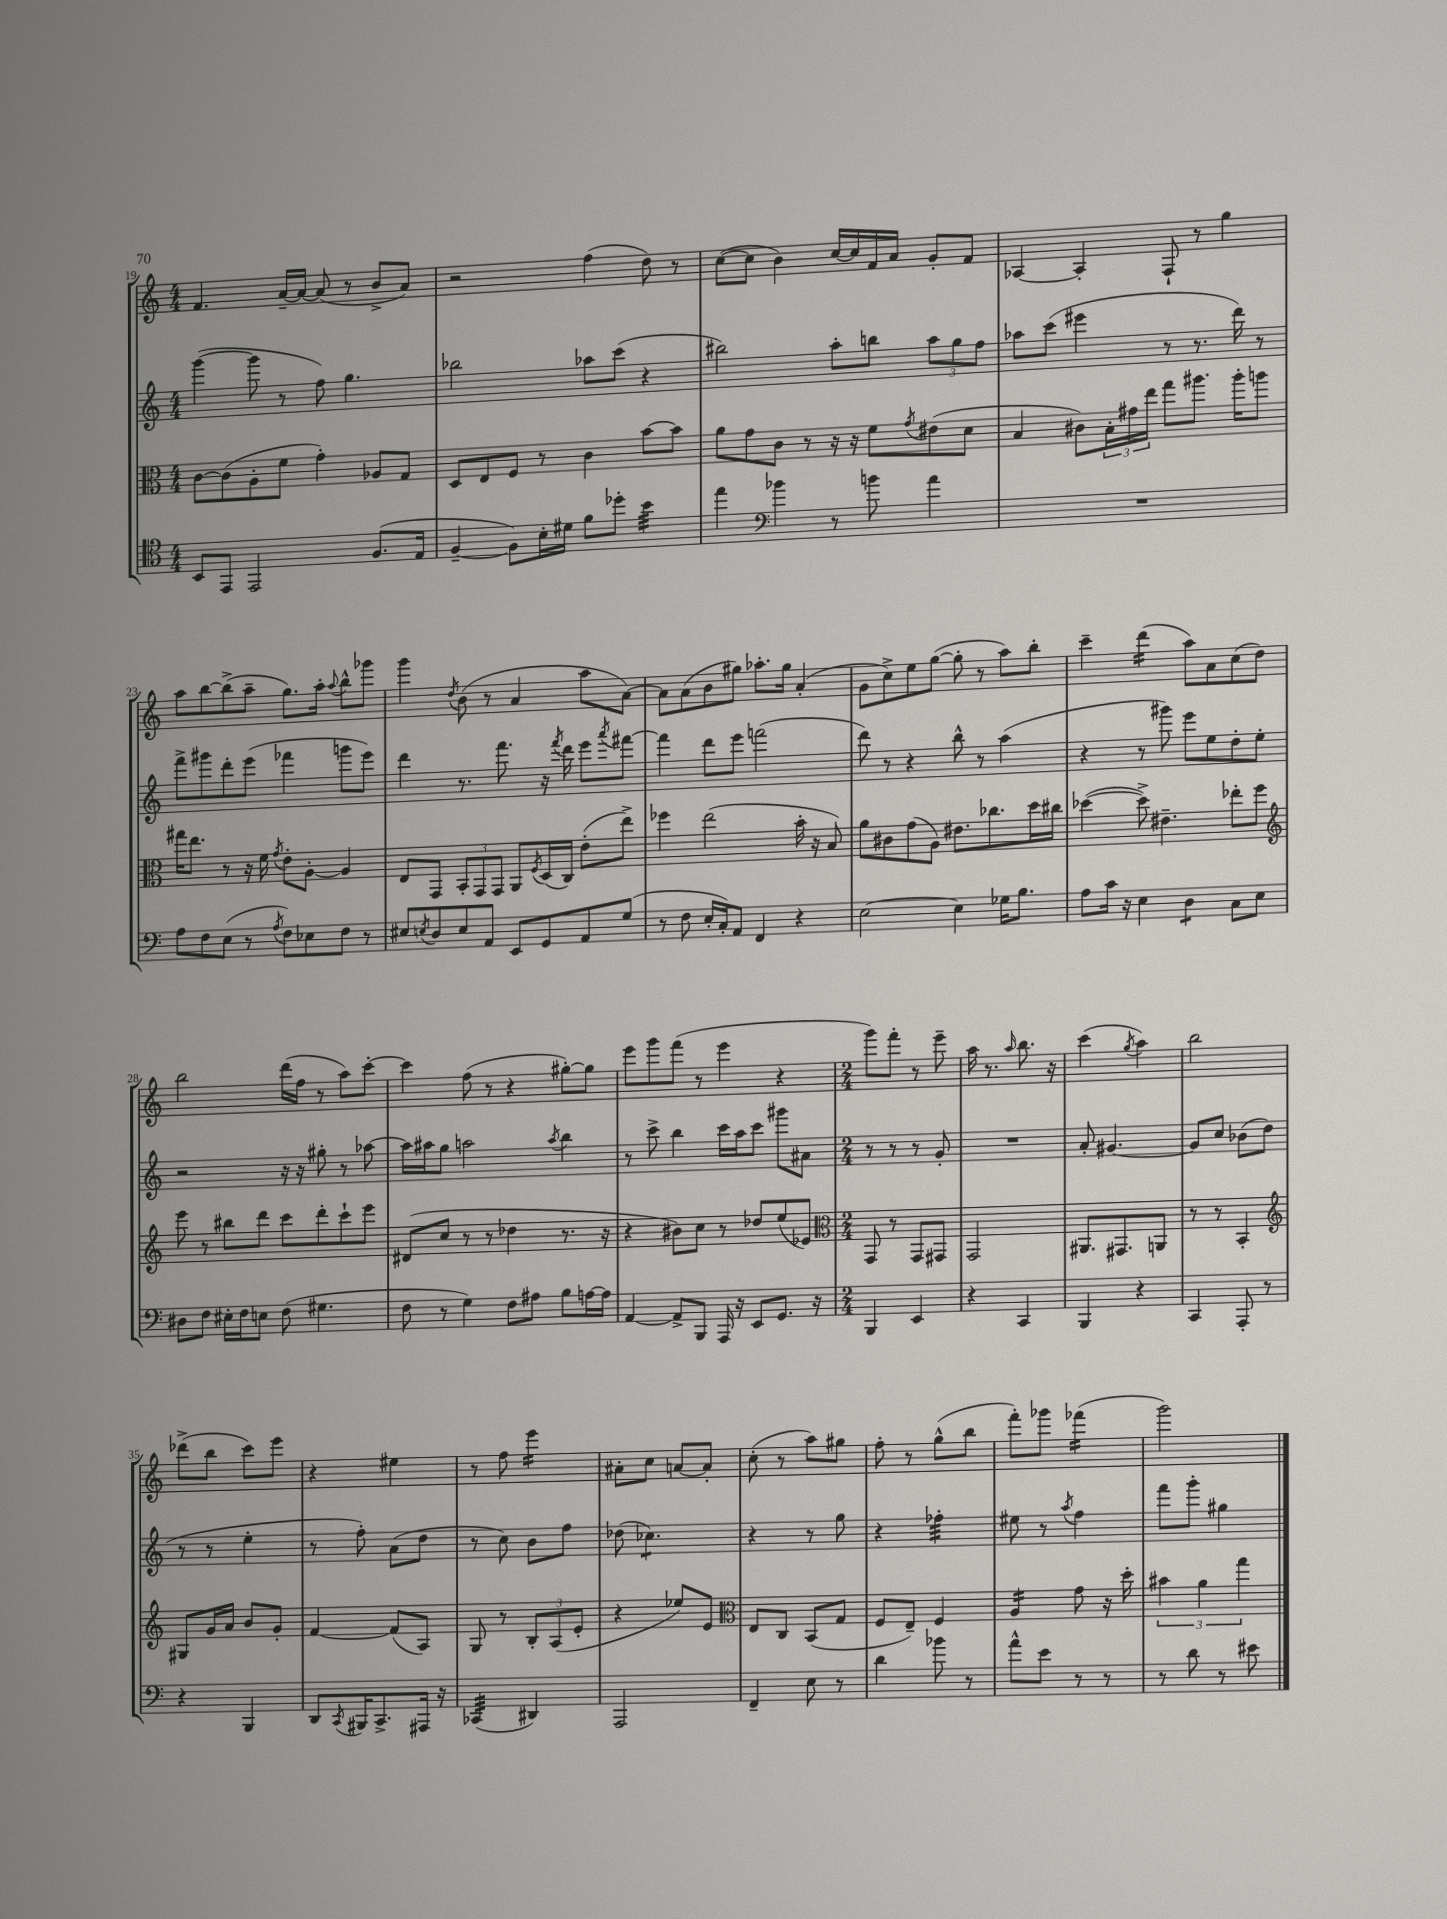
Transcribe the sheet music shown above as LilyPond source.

<<
\new StaffGroup <<
\new Staff = "s0" {
    \clef treble \key c \major \numericTimeSignature \time 4/4
    f'4. a'16~-- a'16~ a'8( r8 b'8-> a'8) |
    r2 f''4( d''8) r8 |
    c''8~( c''8 b'4) c''16~ c''16 f'16 a'16 g'8-. f'8 |
    aes4~ aes4-. f8-! r8 g''4 |
    a''8 b''8~ b''8->( a''8-- g''8.) a''16-. \appoggiatura { a''8 } b''8-^ ges'''8 |
    g'''4 \acciaccatura { d''8 } b'8( r8 a'4 a''8 a'8~) |
    a'8 a'8( b'8 gis''8) aes''8.-. gis''16 a'4-.( |
    g'8 c''8->) e''8 g''8~( g''8-. r8 a''8) b''8-. |
    c'''4-- d'''4:16( a''8) a'8 c''8( d''8) |
    b''2 d'''16( f''16 r8 a''8) c'''8~-. |
    c'''4 f''8( r8 r4 gis''8~-.) gis''8 |
    e'''8 g'''8 f'''8( r8 e'''4 r4 |
    \numericTimeSignature \time 2/4 g'''8) f'''8-. r8 e'''8-- |
    a''16 r8. \grace { a''16 } b''8. r16 |
    c'''4( \acciaccatura { g''8 } a''4) |
    b''2 |
    des'''8->( b''8 c'''8) e'''8 |
    r4 eis''4 |
    r8 f''8 e'''4:16 |
    ais'8-. c''8 a'8~ a'8-. |
    c''8-.( r8 a''8) gis''8 |
    f''8-. r8 g''8-^( b''8 |
    f'''8-.) ges'''8 fes'''4:16( |
    g'''2) \bar "|." |
}
\new Staff = "s1" {
    \clef treble \key c \major \numericTimeSignature \time 4/4
    g'''4~( g'''8 r8 f''8) g''4. |
    bes''2 aes''8 c'''8( r4 |
    bis''2) a''8-. b''8 \tuplet 3/2 { a''8 g''8 f''8 } |
    aes''8 c'''8( eis'''4 r8 r8. d'''16) r8 |
    f'''8-> gis'''8 d'''8-. e'''8( fes'''4 g'''8 e'''8) |
    d'''4 r8. f'''8. r16 \acciaccatura { f'''8 } d'''16 e'''8 \acciaccatura { a'''8 } fis'''8~ |
    fis'''4 d'''8 e'''8 f'''2( |
    d'''8) r8 r4 b''8-^ r8 a''4( |
    r4 r8 gis'''8) e'''8 e''8 d''8-. e''8-. |
    r2 r16 r16 gis''8-. r8 aes''8~ |
    aes''16 ais''16 g''8 a''2 \acciaccatura { a''8 } b''4 |
    r8 c'''8-> b''4 c'''16 a''16 c'''8 gis'''8 ais'8 |
    \numericTimeSignature \time 2/4 r8 r8 r8 g'8-. |
    R2 |
    a'8-. gis'4.~ |
    gis'8 c''8 bes'8( d''8 |
    r8 r8 e''4-. |
    r8 f''8-.) a'8( d''8 |
    r8 c''8) b'8 f''8 |
    des''8( ces''4.:8) |
    r4 r8 g''8 |
    r4 fes''4:32-. |
    eis''8 r8 \acciaccatura { a''8 } f''4 |
    f'''8 g'''8-. gis''4 \bar "|." |
}
\new Staff = "s2" {
    \clef alto \key c \major \numericTimeSignature \time 4/4
    c'8~ c'8( a8-. f'8 g'4-.) aes8 g8 |
    d8 e8 f8 r8 c'4 b'8~ b'8 |
    a'8 g'8 c'8 r8 r16 r16 f'8 \acciaccatura { g'8 } eis'8( d'8 |
    b4 cis'8) \tuplet 3/2 { b16-. gis'16 e''16 } g''8 ais''8. ais''16-. a''8 |
    gis''16 e''8. r8 r16 f'16 \acciaccatura { g'8 } e'8-. a8~-. a4 |
    e8 g,8 \tuplet 3/2 { b,8-. g,8 g,8 } a,8 \acciaccatura { f8 } d16( c16) e'8-.( e''8->) |
    fes''4 e''2( b'16-. r16 b8) |
    a'8 cis'8 g'8( a8) eis'8. ces''8. d''16 cis''16 |
    des''4~( des''8->) eis'4.-- ees''8-. f''8 |
    \clef treble e'''8 r8 bis''8 d'''8 c'''8 d'''8-. c'''8-! e'''8 |
    dis'8( c''8 r8 r8 des''4 r8. r16 |
    r4 bis'8) c''8 r8 des''8 e''8( ees'8) |
    \numericTimeSignature \time 2/4 \clef alto g,8 r8 g,8 gis,8 |
    g,2 |
    ais,8. gis,8. a,8 |
    r8 r8 b,4-. |
    \clef treble gis8 g'16 a'16 b'8 g'8-. |
    f'4~ f'8( a8) |
    g8 r8 \tuplet 3/2 { b8-. a8( e'8-. } |
    r4 ees''8) e'8 |
    \clef alto e8 c8 b,8( g8 |
    f8 e8--) f4 |
    a4:16 g'8 r16 d''16-. |
    \tuplet 3/2 { bis'4 a'4 g''4 } \bar "|." |
}
\new Staff = "s3" {
    \clef tenor \key c \major \numericTimeSignature \time 4/4
    b,8 e,8 e,2 f8.( e16 |
    f4~-- f8) b16-. dis'16 f'8 des''8-. b'4:32 |
    e''4 \clef bass bes'4 r8 b'8 a'4 |
    R1 |
    a8 f8 e8( r8 \acciaccatura { a8 } f8) ees8 f8 r8 |
    eis8 \acciaccatura { e8 } d8 e8 a,8 e,8 g,8 a,8 g8( |
    r8 f8 e16-. c16-.) a,8 f,4 r4 |
    e2~ e4 ges16 b8. |
    a8 c'16 r16 e4 d4:8 c8 e8 |
    dis8 f8 eis16-. f16 e8 f8( gis4. |
    f8 r8 g4) f8 ais8 b8 a16~ a16 |
    a,4~ a,8-> b,,8 a,,16 r16 e,8 g,8. r16 |
    \numericTimeSignature \time 2/4 b,,4 e,4 |
    r4 c,4 |
    b,,4 r4 |
    c,4 a,,8-. r8 |
    r4 b,,4 |
    d,8 \acciaccatura { c,8 } bis,,16 c,8.-> ais,,16 r16 |
    ces,4:32( dis,4) |
    a,,2 |
    f,4-- e8 r8 |
    d'4 bes'8 r8 |
    a'8-^ e'8 r8 r8 |
    r8 d'8 r8 eis'8 \bar "|." |
}
>>
>>
\layout { \context { \Score currentBarNumber = #19 } }
